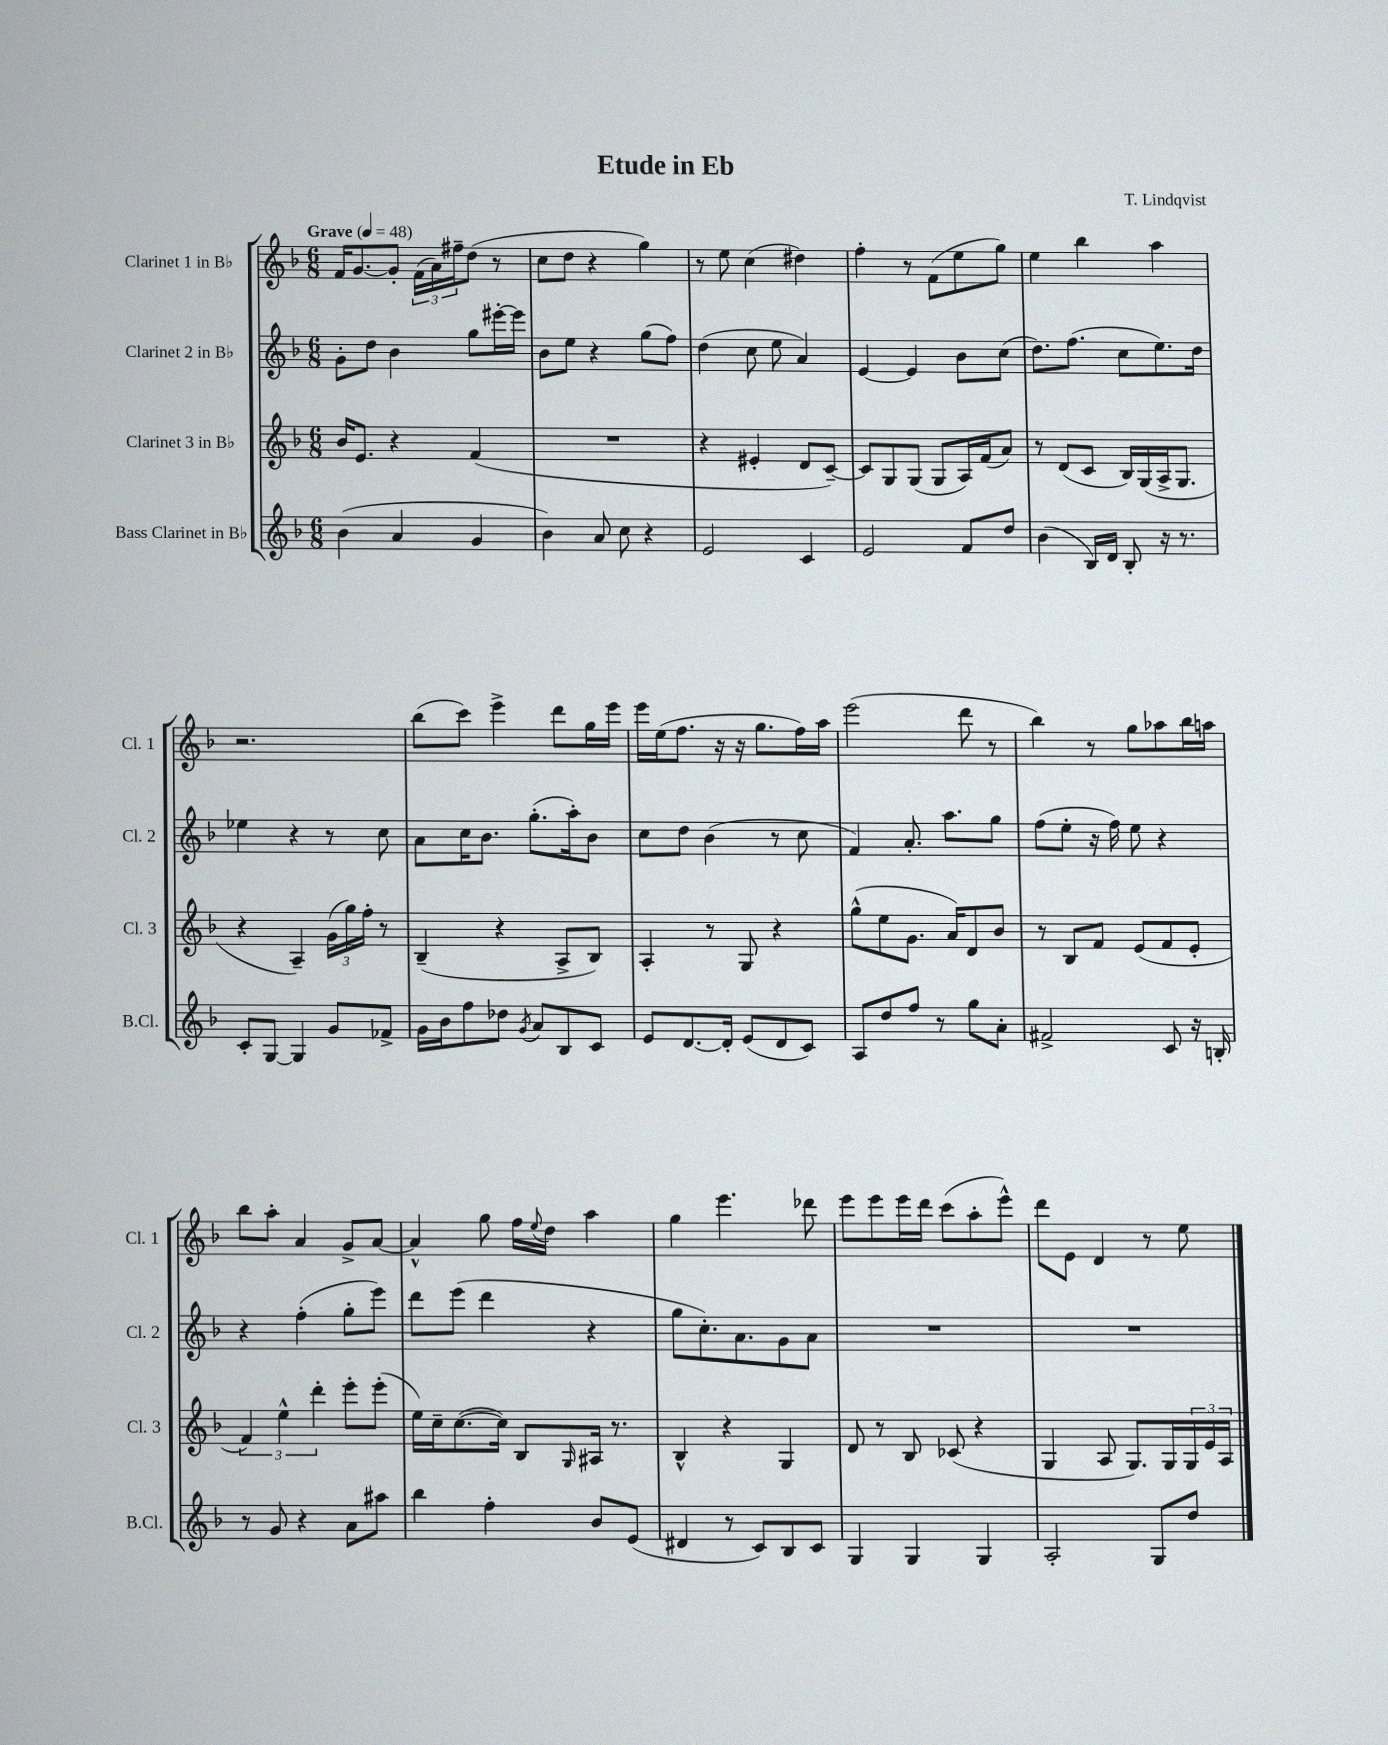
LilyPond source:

\header { title = "Etude in Eb" composer = "T. Lindqvist" }
<<
\new StaffGroup <<
\new Staff = "s0" \with { instrumentName = "Clarinet 1 in Bb" shortInstrumentName = "Cl. 1" } {
    \clef treble \key f \major \numericTimeSignature \time 6/8 \tempo "Grave" 4 = 48
    f'16 g'8.~ g'8-. \tuplet 3/2 { f'16( a'16) fis''16-- } d''8( r8 |
    c''8 d''8 r4 g''4) |
    r8 e''8 c''4( dis''4) |
    f''4-. r8 f'8( e''8 g''8) |
    e''4 bes''4 a''4 |
    r2. |
    bes''8( c'''8) e'''4-> d'''8 g''16 e'''16 |
    e'''16 e''16( f''8. r16 r16 g''8. f''16) a''16 |
    e'''2( d'''8 r8 |
    bes''4) r8 g''8 aes''8 bes''16 a''16 |
    bes''8 a''8-. a'4 g'8-> a'8~ |
    a'4-^ g''8 f''16 \appoggiatura { e''8 } d''16 a''4 |
    g''4 e'''4. des'''8 |
    e'''8 e'''8 e'''16 d'''16 c'''8( a''8-. e'''8-^) |
    d'''8 e'8 d'4 r8 e''8 \bar "|." |
}
\new Staff = "s1" \with { instrumentName = "Clarinet 2 in Bb" shortInstrumentName = "Cl. 2" } {
    \clef treble \key f \major \numericTimeSignature \time 6/8
    g'8-. d''8 bes'4 g''8 eis'''16~-. eis'''16 |
    bes'8 e''8 r4 g''8( f''8) |
    d''4( c''8 e''8 a'4) |
    e'4~ e'4 bes'8 c''8( |
    d''8.) f''8.( c''8 e''8.) d''16 |
    ees''4 r4 r8 c''8 |
    a'8 c''16 bes'8. g''8.-.( a''16-.) bes'8 |
    c''8 d''8 bes'4( r8 c''8 |
    f'4) a'8.-. a''8. g''8 |
    f''8( e''8-. r16 f''16) e''8 r4 |
    r4 f''4-.( g''8-. e'''8) |
    d'''8 e'''8( d'''4 r4 |
    g''8 c''8.-.) a'8. g'8 a'8 |
    R2. |
    R2. \bar "|." |
}
\new Staff = "s2" \with { instrumentName = "Clarinet 3 in Bb" shortInstrumentName = "Cl. 3" } {
    \clef treble \key f \major \numericTimeSignature \time 6/8
    bes'16 e'8. r4 f'4( |
    R2. |
    r4 eis'4-. d'8 c'8~--) |
    c'8 g8 g8( g8 a16) f'16( a'8) |
    r8 d'8( c'8 bes16) g16( a16-> g8. |
    r4 a4--) \tuplet 3/2 { g'16( g''16) f''16-. } r8 |
    bes4--( r4 a8-> bes8) |
    a4-. r8 g8 r4 |
    g''8-^( e''8 g'8. a'16) d'8 bes'8 |
    r8 bes8 f'8 e'8( f'8 e'8-. |
    \tuplet 3/2 { f'4) e''4-^ d'''4-. } e'''8-. e'''8-.( |
    e''16) c''16-- c''8.~( c''16) bes8 \grace { g16 } ais16 r8. |
    bes4-^ r4 g4 |
    d'8 r8 bes8 ces'8( r4 |
    g4 a8 g8.) g16 \tuplet 3/2 { g16 e'16 a16 } \bar "|." |
}
\new Staff = "s3" \with { instrumentName = "Bass Clarinet in Bb" shortInstrumentName = "B.Cl." } {
    \clef treble \key f \major \numericTimeSignature \time 6/8
    bes'4( a'4 g'4 |
    bes'4) a'8 c''8 r4 |
    e'2 c'4 |
    e'2 f'8 d''8 |
    bes'4( bes16) d'16 bes8-. r16 r8. |
    c'8-. g8~ g4 g'8 fes'8-> |
    g'16 bes'16 f''8 des''8 \acciaccatura { g'8 } a'8 bes8 c'8 |
    e'8 d'8.~ d'16-. e'8( d'8 c'8) |
    a8 d''8 f''8 r8 g''8 a'8-. |
    fis'2-> c'8 r16 b16-. |
    r8 g'8 r4 a'8 ais''8 |
    bes''4 f''4-. bes'8 e'8( |
    dis'4 r8 c'8) bes8 c'8 |
    g4 g4 g4 |
    a2-. g8 d''8 \bar "|." |
}
>>
>>
\layout { \context { \Score \remove "Bar_number_engraver" } }
